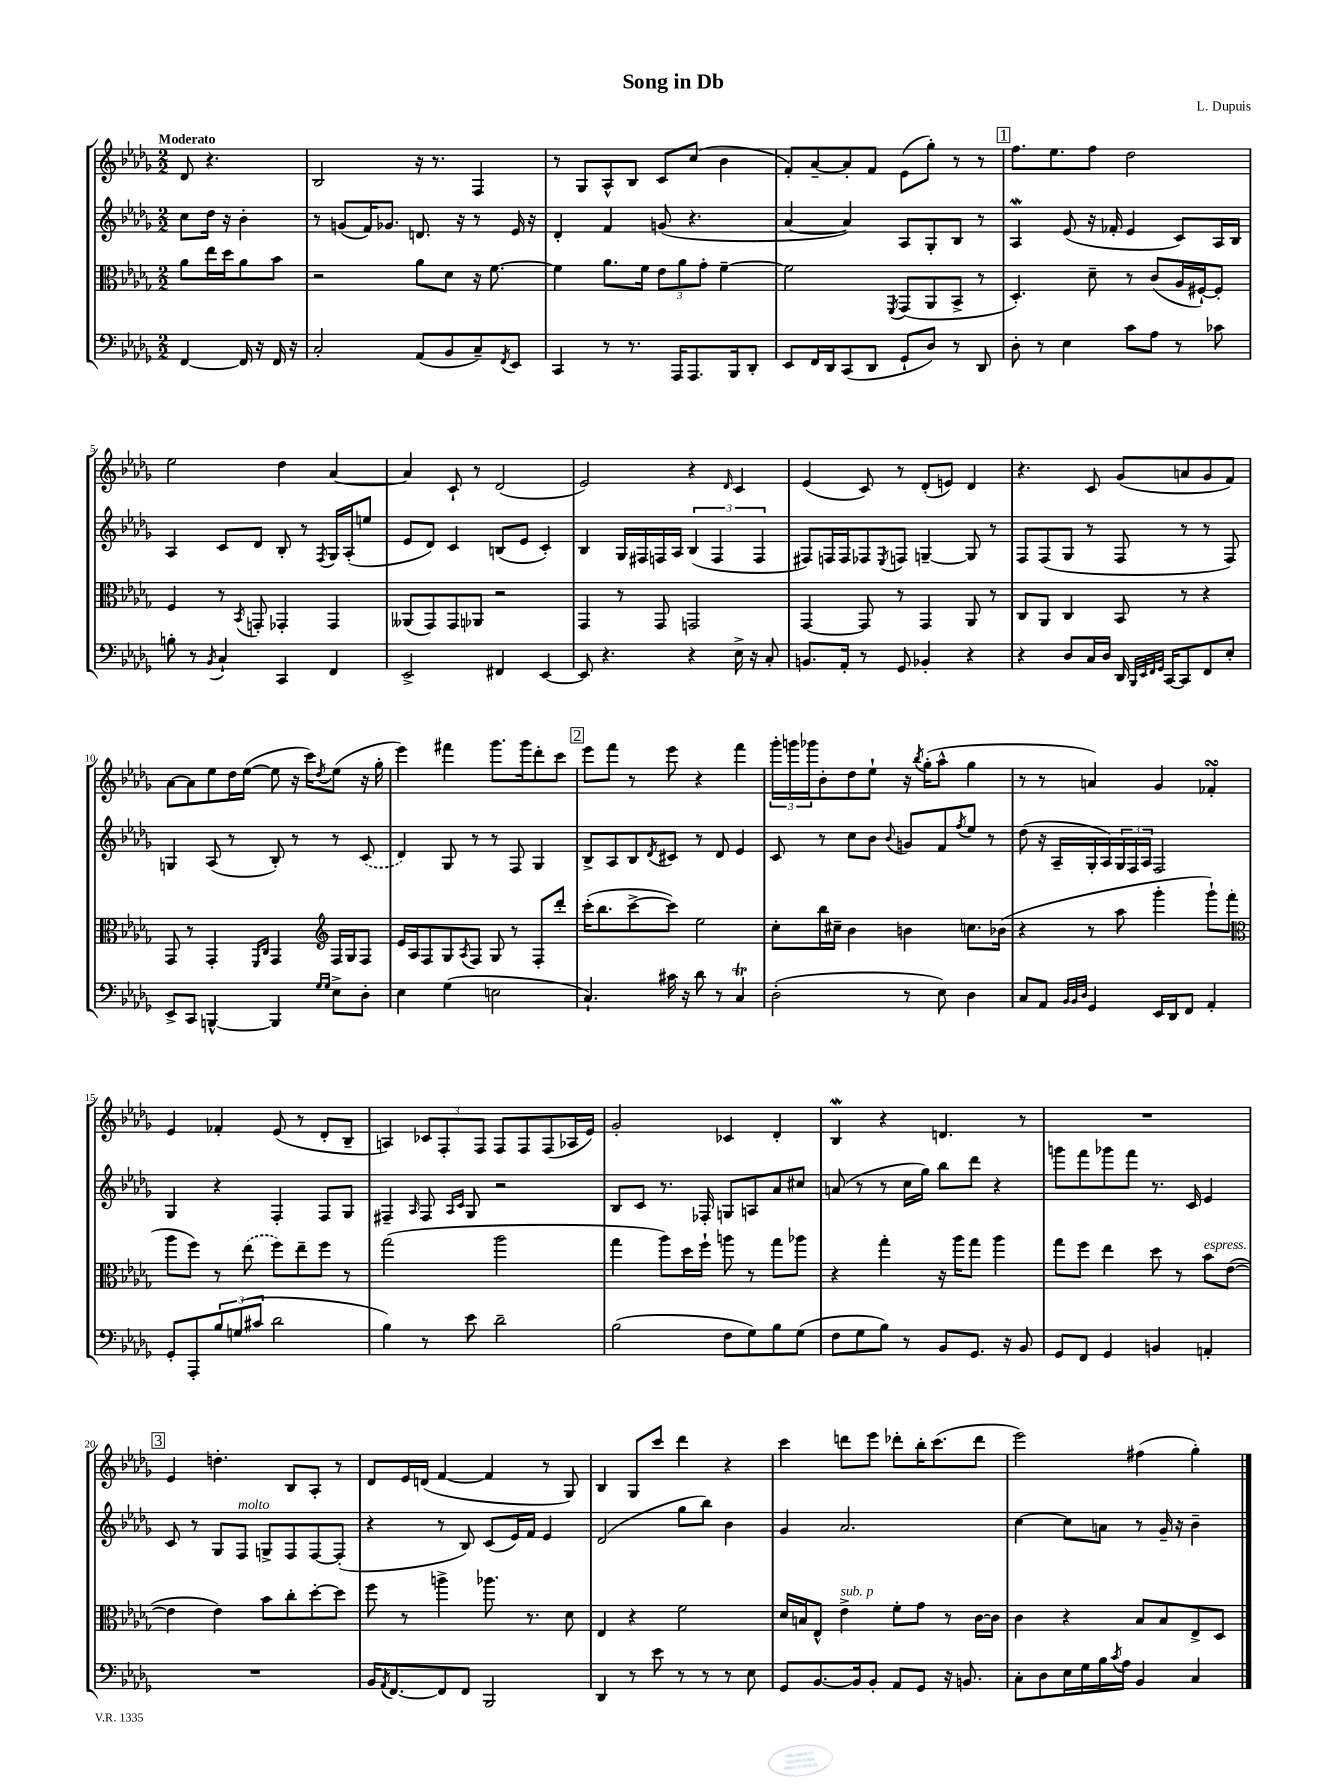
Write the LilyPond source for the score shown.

\header { title = "Song in Db" composer = "L. Dupuis" }
<<
\new StaffGroup <<
\new Staff = "s0" {
    \clef treble \key des \major \numericTimeSignature \time 2/2 \partial 2 \tempo "Moderato"
    des'8 r4. |
    bes2 r16 r8. f4 |
    r8 ges8 aes8-^ bes8 c'8 c''8( bes'4 |
    f'8-.) aes'8~-- aes'8-. f'8 ees'8( ges''8-.) r8 r8 |
    \mark \markup { \box "1" } f''8. ees''8. f''8 des''2 |
    ees''2 des''4 aes'4~ |
    aes'4 c'8-! r8 des'2( |
    ees'2) r4 \grace { des'16 } c'4 |
    ees'4( c'8) r8 des'8-.( e'8) des'4 |
    r4. c'8 ges'8( a'8 ges'8 f'8) |
    aes'8~ aes'8 ees''8 des''16 ees''16~( ees''8 r16 c'''16) \acciaccatura { des''8 } ees''8( r16 ges''16-. |
    ees'''4) fis'''4 ges'''8. ges'''16 des'''8-. c'''8 |
    \mark \markup { \box "2" } ees'''8 f'''8 r8 ees'''8 r4 f'''4 |
    \tuplet 3/2 { ges'''16-. g'''16 ges'''16 } bes'8-. des''8 ees''8-! r16 \acciaccatura { bes''8 } ges''16-.( aes''8-^ ges''4 |
    r8 r8 a'4) ges'4 fes'4-.\turn |
    ees'4 fes'4-. ees'8( r8 des'8-. bes8-- |
    a4) \tuplet 3/2 { ces'8 f8-. f8 } f8 f8 f8( aes16 ees'16) |
    ges'2-. ces'4 des'4-. |
    bes4\mordent r4 d'4. r8 |
    R1 |
    \mark \markup { \box "3" } ees'4 d''4.-. bes8 aes8-. r8 |
    des'8 ees'16 d'16( f'4~ f'4 r8 ges8) |
    bes4 ges8 c'''8 des'''4 r4 |
    c'''4 d'''8 ees'''8 des'''8-. bes''16-. c'''8.( des'''8 |
    ees'''2) fis''4( ges''4-.) \bar "|." |
}
\new Staff = "s1" {
    \clef treble \key des \major \numericTimeSignature \time 2/2 \partial 2
    c''8 des''16 r16 bes'4-. |
    r8 g'8( f'16) ges'8. d'8. r16 r8 ees'16 r16 |
    des'4-. f'4 g'8( r4. |
    aes'4~ aes'4) aes8 ges8-. bes8 r8 |
    \mark \markup { \box "1" } aes4\mordent ees'8( r16 fes'16-. ees'4 c'8) aes16 bes16 |
    aes4 c'8 des'8 bes8-. r8 \acciaccatura { f8 } ges16 aes16-.( e''8 |
    ees'8 des'8) c'4 b8( ees'8 c'4-.) |
    bes4 ges16 fis16 f16 aes16 \tuplet 3/2 { bes4( f4 f4 } |
    fis8) f16 f16 fes8 \acciaccatura { ees8 } f8 g4~-- g8 r8 |
    f8 f8( ges8 r8 f8 r8 r8 f8) |
    g4 aes8( r8 bes8-.) r8 r8 \once \slurDashed c'8( |
    des'4) ges8 r8 r8 f8 ges4 |
    \mark \markup { \box "2" } bes8-> aes8 bes8 \acciaccatura { des'8 } cis'8 r8 des'8 ees'4 |
    c'8 r8 c''8 bes'8 \appoggiatura { bes'8 } g'8 f'8 \acciaccatura { f''8 } ees''8 r8 |
    des''8( r16 aes16-- ges16-. aes16) \tuplet 3/2 { ges16 f16 aes16 } f2 |
    ges4 r4 f4-. f8 ges8 |
    fis4-- \grace { aes16 } fis8 \grace { aes16 c'16 } ges8 r2 |
    bes8 c'8 r8. fes16-. g8 a8 aes'8 cis''8 |
    a'8( r8 r8 c''16 ges''16) bes''8 des'''8 r4 |
    g'''8 f'''8 ges'''8 f'''8 r8. c'16 ees'4 |
    \mark \markup { \box "3" } c'8 r8 ges8 f8^\markup { \italic "molto" } g8-> f8 f8~ f8-.( |
    r4 r8 bes8) c'8( ees'16) f'16 ees'4 |
    des'2( ges''8 bes''8) bes'4 |
    ges'4 aes'2. |
    c''4~ c''8 a'8 r8 ges'16-- r16 bes'4-- \bar "|." |
}
\new Staff = "s2" {
    \clef alto \key des \major \numericTimeSignature \time 2/2 \partial 2
    aes'8 ees''16 des''16 aes'8 bes'8 |
    r2 aes'8 des'8 r16 f'8.~ |
    f'4 aes'8. f'16 \tuplet 3/2 { ees'8 aes'8 ges'8-. } f'4~-- |
    f'2 \acciaccatura { f,8 } ges,8( aes,8 bes,8-> r8 |
    \mark \markup { \box "1" } des4.-.) des'8-- r8 c'8( aes16 fis16~-!) fis8-. |
    f4 r8 \acciaccatura { bes,8 } g,8-. ges,4-. ges,4 |
    aeses,8( ges,8) ges,8 aes,8 r2 |
    ges,4 r8 ges,8 g,2 |
    ges,4~ ges,8 r8 ges,4 aes,8 r8 |
    c8 aes,8 c4 bes,8 r8 r4 |
    ges,8 r8 ges,4-. \grace { f,16 c16 } ges,4 \clef treble f16 ges16 f8 |
    ees'16 aes16 f8 ges8 \acciaccatura { aes8 } f8 ges8 r8 f8-. des'''8-. |
    \mark \markup { \box "2" } c'''16-.( bes''8. c'''8~-> c'''8) ees''2 |
    c''8-. bes''16 cis''16-- bes'4 b'4 c''8. bes'16( |
    r4 r8 aes''8 ges'''4-. ges'''8-!) f'''8( |
    \clef alto aes''8 f''8) r8 \once \slurDashed ees''8( f''8) ees''8-- f''8 r8 |
    ges''2( aes''2 |
    ges''4 aes''8) des''16 f''16-! a''8 r8 ges''8 aes''8 |
    r4 ges''4-. r16 aes''16 ges''8 aes''4 |
    ges''8 f''8 ees''4 des''8 r8 bes'8^\markup { \italic "espress." } ees'8~( |
    \mark \markup { \box "3" } ees'4 ees'4) bes'8 c''8-. des''8~-. des''8 |
    f''8 r8 a''4-> aes''8. r8. des'8 |
    ees4 r4 f'2 |
    des'16 b16 ees8-^ ees'4->^\markup { \italic "sub. p" } f'8-. ges'8 r8 c'16~ c'16 |
    c'4 r4 bes8 bes8 ees8-> des8 \bar "|." |
}
\new Staff = "s3" {
    \clef bass \key des \major \numericTimeSignature \time 2/2 \partial 2
    f,4~ f,16 r16 f,16 r16 |
    c2-. aes,8( bes,8 c8--) \acciaccatura { f,8 } ees,8 |
    c,4 r8 r8. aes,,16 aes,,8. bes,,16 des,8-. |
    ees,8 f,16 des,16 c,8( des,8 ges,8-! des8) r8 des,8 |
    \mark \markup { \box "1" } des8-. r8 ees4 c'8 aes8 r8 ces'8 |
    b8-. r8 \acciaccatura { bes,8 } c4-! c,4 f,4 |
    ees,2-> fis,4 ees,4~ |
    ees,8 r4. r4 ees16-> r16 c8-. |
    b,8. aes,16-. r8 ges,8 bes,4-. r4 |
    r4 des8 c16 des16 des,16 \grace { bes,,32 ees,32 f,32 ges,32 } c,16~ c,8 f,8 ees8-. |
    ees,8-> c,8 b,,4~-^ b,,4 \grace { ges16 ges16 } ees8-> des8-. |
    ees4 ges4( e2 |
    \mark \markup { \box "2" } c4.-!) cis'16 r16 des'8 r8 c4\trill |
    des2-.( r8 ees8) des4 |
    c8 aes,8 \grace { bes,32 bes,32 des32 } ges,4 ees,16 des,16 f,8 aes,4-. |
    ges,8-. aes,,8-. \tuplet 3/2 { bes8 g8( cis'8 } des'2 |
    bes4) r8 ees'8 des'2-- |
    bes2( f8 ges8) bes8 ges8( |
    f8 ges8 bes8) r8 bes,8 ges,8. r16 bes,8 |
    ges,8 f,8 ges,4 b,4 a,4-. |
    \mark \markup { \box "3" } R1 |
    bes,16 \acciaccatura { aes,8 } f,8.~ f,8 f,8 bes,,2 |
    des,4 r8 ees'8 r8 r8 r8 ees8 |
    ges,8 bes,8.~ bes,16 bes,8-. aes,8 ges,8 r16 b,8. |
    c8-. des8 ees16 ges16 bes16 \acciaccatura { c'8 } aes16 bes,4 c4 \bar "|." |
}
>>
>>
